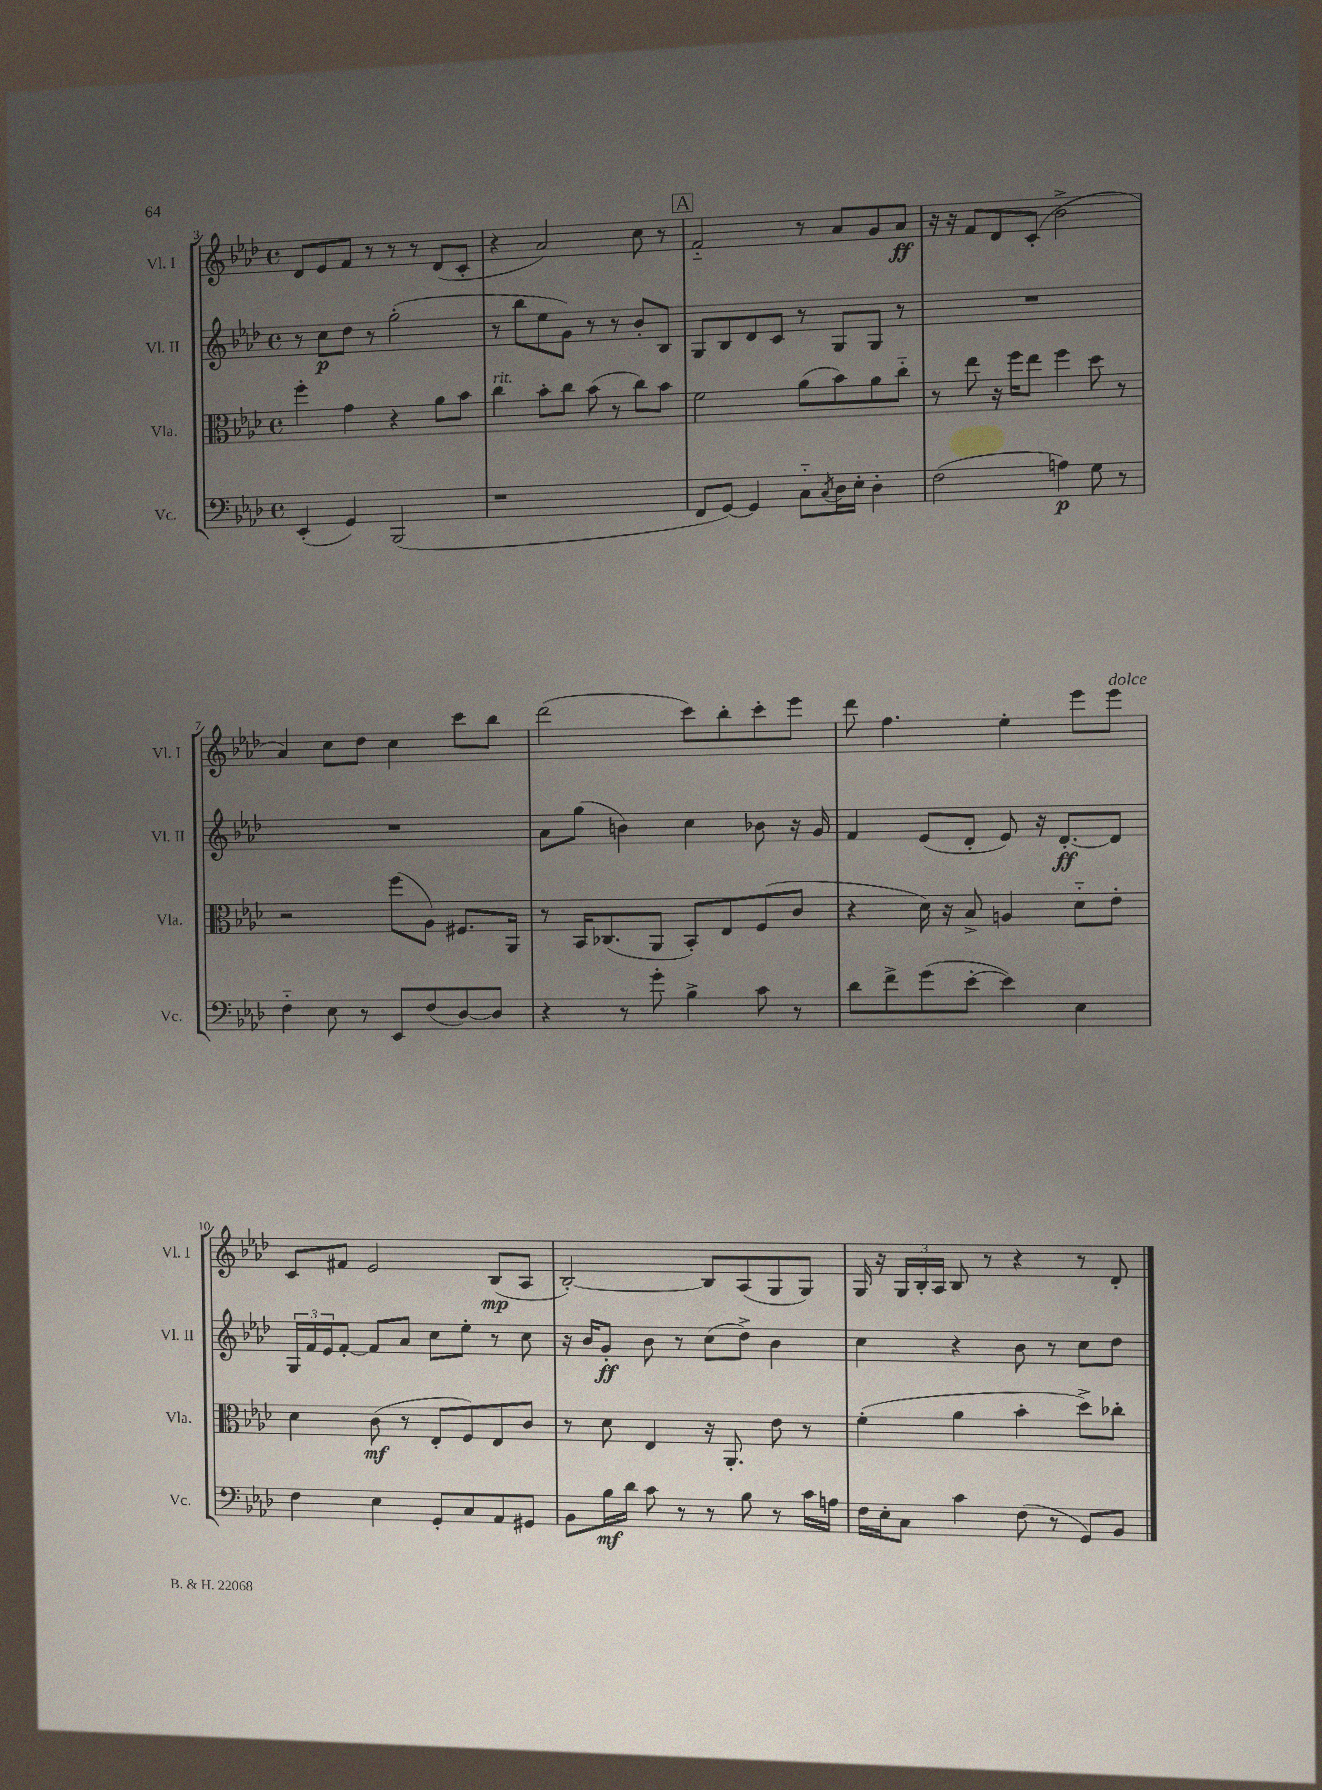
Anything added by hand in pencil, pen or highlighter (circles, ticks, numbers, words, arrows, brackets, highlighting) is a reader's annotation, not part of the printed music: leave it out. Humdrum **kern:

**kern	**dynam	**kern	**dynam	**kern	**dynam	**kern	**dynam
*part4	*part4	*part3	*part3	*part2	*part2	*part1	*part1
*staff4	*staff4	*staff3	*staff3	*staff2	*staff2	*staff1	*staff1
*I"Vc.	*	*I"Vla.	*	*I"Vl. II	*	*I"Vl. I	*
*I'Vc.	*	*I'Vla.	*	*I'Vl. II	*	*I'Vl. I	*
*clefF4	*	*clefC3	*	*clefG2	*	*clefG2	*
*k[b-e-a-d-]	*	*k[b-e-a-d-]	*	*k[b-e-a-d-]	*	*k[b-e-a-d-]	*
*M4/4	*	*M4/4	*	*M4/4	*	*M4/4	*
*met(c)	*	*met(c)	*	*met(c)	*	*met(c)	*
=3	=3	=3	=3	=3	=3	=3	=3
(4EE-'/	.	4ff'\	.	8r	.	8d-/L	.
.	.	.	.	8cc\L	p	8e-/	.
4GG/)	.	4g\	.	8dd-\J	.	8f/J	.
.	.	.	.	8r	.	8r	.
(2BBB-/	.	4r	.	(2gg'\	.	8r	.
.	.	.	.	.	.	8r	.
.	.	8a-\L	.	.	.	(8d-/L	.
.	.	8b-\J	.	.	.	8c'/J	.
=4	=4	=4	=4	=4	=4	=4	=4
!	!	!LO:TX:a:i:t=rit.	!	!	!	!	!
1r	.	4cc\	.	8r	.	4r	.
.	.	.	.	8bb-\L	.	.	.
.	.	8b-'\L	.	8ee-\	.	2a-/)	.
.	.	8cc\J	.	8g\J)	.	.	.
.	.	(8b-\	.	8r	.	.	.
.	.	8r	.	8r	.	.	.
.	.	8cc\L)	.	8b-'/L	.	8cc\	.
.	.	8b-\J	.	8B-/J	.	8r	.
!!LO:REH:place=s1:t=A
=5	=5	=5	=5	=5	=5	=5	=5
8FF/L	.	2f\	.	8G/L	.	2f/	.
[8GG/J)	.	.	.	8B-/	.	.	.
4GG/]	.	.	.	8d-/	.	.	.
.	.	.	.	8c/J	.	.	.
8C\L	.	(8a-\L	.	8r	.	8r	.
8qC/	.	.	.	.	.	.	.
16D-\L	.	8b-\)	.	8G/L	.	8a-/L	.
16E-'\JJ	.	.	.	.	.	.	.
4D-'\	.	8a-\	.	8G/J	.	8g/	.
.	.	8cc\J	.	8r	.	8a-/J	ff
=6	=6	=6	=6	=6	=6	=6	=6
(2F\	.	8r	.	1r	.	16r	.
.	.	.	.	.	.	16r	.
.	.	8ee-\	.	.	.	8f/L	.
.	.	16r	.	.	.	8d-/	.
.	.	16ff\KL	.	.	.	.	.
.	.	8ee-\J	.	.	.	(8c'/J	.
4An\)	p	4ff\	.	.	.	2b-^\	.
8G\	.	8dd-\	.	.	.	.	.
8r	.	8r	.	.	.	.	.
!!LO:LB:g=z
=7	=7	=7	=7	=7	=7	=7	=7
4F\	.	2r	.	1r	.	4a-/)	.
8E-\	.	.	.	.	.	8cc\L	.
8r	.	.	.	.	.	8dd-\J	.
8EE-/L	.	(8ff\L	.	.	.	4cc\	.
(8F/	.	8A-\J)	.	.	.	.	.
[8D-/)	.	8.F#X/L	.	.	.	8ccc\L	.
8D-/J]	.	.	.	.	.	8bb-\J	.
.	.	16AA-/Jk	.	.	.	.	.
=8	=8	=8	=8	=8	=8	=8	=8
4r	.	8r	.	8a-\L	.	(2ddd-\	.
.	.	16BB-/KL	.	(8gg\J	.	.	.
.	.	(8.C-X/	.	.	.	.	.
8r	.	.	.	4bn\)	.	.	.
8g'\	.	8AA-/J	.	.	.	.	.
4B-^\	.	8BB-'/L)	.	4cc\	.	8ccc\L)	.
.	.	8E-/	.	.	.	8bb-'\	.
8c\	.	(8F/	.	8b-X\	.	8ccc'\	.
8r	.	8c/J	.	16r	.	8eee-\J	.
.	.	.	.	16g/	.	.	.
=9	=9	=9	=9	=9	=9	=9	=9
8d-\L	.	4r	.	4f/	.	8ddd-\	.
8f^\	.	.	.	.	.	4.ff\	.
(8g\	.	16d-\)	.	(8e-/L	.	.	.
.	.	16r	.	.	.	.	.
[8e-'\J	.	8B-^/	.	8d-'/J	.	.	.
4e-\])	.	4An/	.	8e-/)	.	4ee-'\	.
.	.	.	.	16r	.	.	.
.	.	.	.	[8.d-'/L	ff	.	.
4E-\	.	8d-\L	.	.	.	8eee-\L	.
!	!	!	!	!	!	!LO:TX:a:i:t=dolce	!
.	.	8e-'\J	.	8d-/J]	.	8eee-\J	.
!!LO:LB:g=z
=10	=10	=10	=10	=10	=10	=10	=10
4F\	.	4d-\	.	24G/LL	.	8c/L	.
.	.	.	.	24f/	.	.	.
.	.	.	.	24e-/J	.	.	.
.	.	.	.	[8f'/J	.	8f#X/J	.
4E-\	.	(8c\	mf	8f/L]	.	2e-/	.
.	.	8r	.	8a-/J	.	.	.
8GG'/L	.	8E-'/L	.	8cc\L	.	.	.
8C/	.	8F/)	.	8ee-'\J	.	.	.
8AA-/	.	8E-/	.	8r	.	(8B-/L	mp
8GG#X/J	.	8c/J	.	8cc\	.	8A-/J	.
=11	=11	=11	=11	=11	=11	=11	=11
8BB-\L	.	8r	.	16r	.	[2B-'/)	.
.	.	.	.	16b-/KL	.	.	.
16B-\L	mf	8d-\	.	8g'/J	ff	.	.
16d-\JJ	.	.	.	.	.	.	.
8c\	.	4E-/	.	8b-\	.	.	.
8r	.	.	.	8r	.	.	.
8r	.	16r	.	(8cc\L	.	8B-/L]	.
.	.	8.AA-'/	.	.	.	.	.
8B-\	.	.	.	8dd-^\J)	.	(8A-/	.
8r	.	8e-\	.	4b-\	.	8G/	.
16c\LL	.	8r	.	.	.	8G/J)	.
16An\JJ	.	.	.	.	.	.	.
=12	=12	=12	=12	=12	=12	=12	=12
16F\LL	.	(4f'\	.	4cc\	.	16G/	.
16E-'\J	.	.	.	.	.	16r	.
8C\J	.	.	.	.	.	24G/LL	.
.	.	.	.	.	.	24B-'/	.
.	.	.	.	.	.	24A-/JJ	.
4c\	.	4a-\	.	4r	.	8B-/	.
.	.	.	.	.	.	8r	.
(8F\	.	4b-'\	.	8b-\	.	4r	.
8r	.	.	.	8r	.	.	.
8GG/L)	.	8dd-^\L)	.	8cc\L	.	8r	.
8BB-/J	.	8cc-X'\J	.	8dd-\J	.	8d-'/	.
==	==	==	==	==	==	==	==
*-	*-	*-	*-	*-	*-	*-	*-
